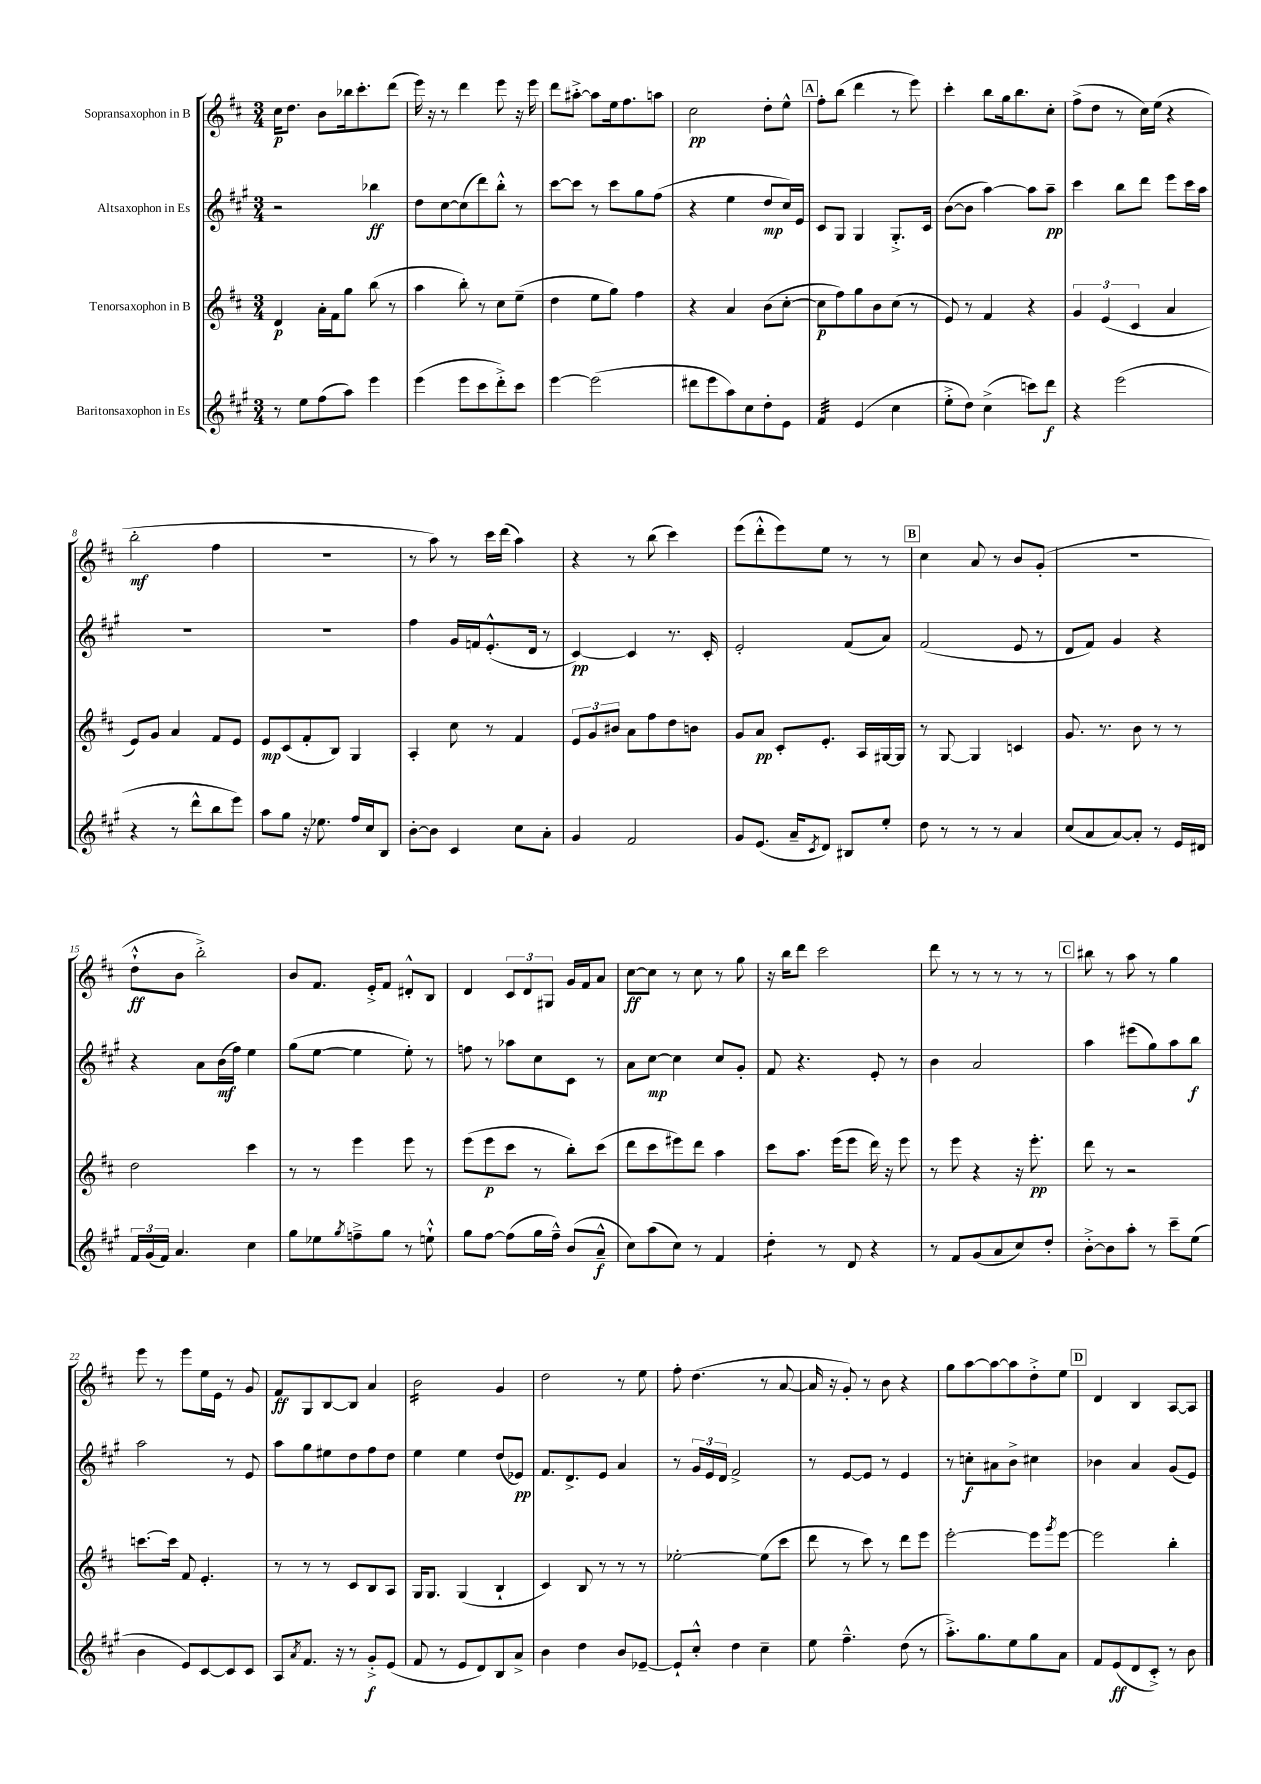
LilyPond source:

<<
\new StaffGroup <<
\new Staff = "s0" \with { instrumentName = "Sopransaxophon in B" } {
    \clef treble \key d \major \numericTimeSignature \time 3/4
    cis''16\p d''8. b'8 bes''16 cis'''8.-. d'''8( |
    e'''16) r16 r8 d'''4 e'''8 r16 e'''16 |
    d'''8 ais''8~-.-> ais''8 e''16 fis''8. a''8 |
    cis''2\pp d''8-. e''8-^ |
    \mark \markup { \box "A" } fis''8-. b''8( d'''4 r8 e'''8) |
    cis'''4-. b''8 g''16 b''8. cis''8-. |
    fis''8->( d''8 r8 cis''16) e''16( r4 |
    b''2-.\mf fis''4 |
    R2. |
    r8 a''8) r8 cis'''16 d'''16( a''4) |
    r4 r8 b''8( cis'''4) |
    e'''8( d'''8-.-^ e'''8) e''8 r8 r8 |
    \mark \markup { \box "B" } cis''4 a'8 r8 b'8 g'8-.( |
    R2. |
    d''8-!-^\ff b'8 b''2-.->) |
    b'8 fis'8. e'16-.-> fis'8 dis'8-.-^ b8 |
    d'4 \tuplet 3/2 { cis'8 d'8 gis8 } g'16 fis'16 a'8 |
    cis''8~\ff cis''8 r8 cis''8 r8 g''8 |
    r16 b''16 d'''8 cis'''2 |
    d'''8 r8 r8 r8 r8 r8 |
    \mark \markup { \box "C" } bis''8 r8 a''8 r8 g''4 |
    e'''8 r8 e'''8 e''16 e'16 r8 g'8 |
    fis'8\ff g8 b8~ b8 a'4 |
    b'2:16 g'4 |
    d''2 r8 e''8 |
    fis''8-. d''4.( r8 a'8~ |
    a'16 r16 g'8-.) r8 b'8 r4 |
    g''8 a''8~ a''8~ a''8 d''8-.-> e''8 |
    \mark \markup { \box "D" } d'4 b4 a8~ a8 \bar "|." |
}
\new Staff = "s1" \with { instrumentName = "Altsaxophon in Es" } {
    \clef treble \key a \major \numericTimeSignature \time 3/4
    r2 bes''4\ff |
    d''8 cis''8~ cis''8( d'''8) b''8-.-^ r8 |
    cis'''8~ cis'''8 r8 cis'''8 gis''8 fis''8( |
    r4 e''4 d''8\mp cis''16) e'16 |
    \mark \markup { \box "A" } cis'8 gis8 gis4 gis8.-.-> cis'16 |
    b'8~( b'8 a''4~) a''8 a''8--\pp |
    cis'''4 b''8 d'''8 e'''8 cis'''16 a''16 |
    R2. |
    R2. |
    fis''4 gis'16 f'16 e'8.-.-^( d'16 r8 |
    cis'4~\pp) cis'4 r8. cis'16-. |
    e'2-. fis'8( a'8) |
    \mark \markup { \box "B" } fis'2( e'8 r8 |
    d'8 fis'8) gis'4 r4 |
    r4 a'8 b'16\mf( fis''16) e''4 |
    gis''8( e''8~ e''4 e''8-.) r8 |
    f''8 r8 aes''8 cis''8 cis'8 r8 |
    a'8 cis''8~\mp cis''4 cis''8 gis'8-. |
    fis'8 r4. e'8-. r8 |
    b'4 a'2 |
    \mark \markup { \box "C" } a''4 eis'''8( gis''8) a''8 b''8\f |
    a''2 r8 e'8 |
    a''8 gis''8 eis''8 d''8 fis''8 d''8 |
    e''4 e''4 d''8( ees'8\pp) |
    fis'8. d'8.-> e'8 a'4 |
    r8 \tuplet 3/2 { gis'16 e'16 d'16 } fis'2-> |
    r8 e'8~ e'8 r8 e'4 |
    r8 c''8-.\f ais'8 b'8-> cis''4 |
    \mark \markup { \box "D" } bes'4 a'4 gis'8( e'8) \bar "|." |
}
\new Staff = "s2" \with { instrumentName = "Tenorsaxophon in B" } {
    \clef treble \key d \major \numericTimeSignature \time 3/4
    d'4\p a'16-. fis'16 g''8 b''8( r8 |
    a''4 b''8-.) r8 cis''8 e''8--( |
    d''4 e''8 g''8) fis''4 |
    r4 a'4 b'8( cis''8~-. |
    \mark \markup { \box "A" } cis''8\p fis''8) g''8 b'8 cis''8( r8 |
    e'8) r8 fis'4 r4 |
    \tuplet 3/2 { g'4 e'4( cis'4 } a'4 |
    e'8) g'8 a'4 fis'8 e'8 |
    e'8\mp cis'8( fis'8-. b8) g4 |
    a4-. cis''8 r8 fis'4 |
    \tuplet 3/2 { e'8 g'8 bis'8 } a'8 fis''8 d''8 b'8 |
    g'8 a'8\pp cis'8-. e'8.-. a16 gis16~ gis16 |
    \mark \markup { \box "B" } r8 g8~ g4 c'4 |
    g'8. r8. b'8 r8 r8 |
    d''2 cis'''4 |
    r8 r8 e'''4 e'''8 r8 |
    e'''8( e'''8\p cis'''8 r8 b''8-.) cis'''8( |
    d'''8 cis'''8 eis'''8) d'''8 a''4 |
    cis'''8 a''8. e'''16( e'''8 d'''16) r16 e'''8 |
    r8 e'''8 r4 r16 e'''8.-.\pp |
    \mark \markup { \box "C" } d'''8 r8 r2 |
    c'''8.~ c'''16 fis'8 e'4.-. |
    r8 r8 r8 cis'8 b8 a8 |
    g16 g8. g4( b4-! |
    cis'4) b8 r8 r8 r8 |
    ees''2~-. ees''8( cis'''8 |
    d'''8 r8 cis'''8) r8 d'''8 e'''8 |
    e'''2~-. e'''8 \acciaccatura { g'''8 } e'''8~ |
    \mark \markup { \box "D" } e'''2 b''4-. \bar "|." |
}
\new Staff = "s3" \with { instrumentName = "Baritonsaxophon in Es" } {
    \clef treble \key a \major \numericTimeSignature \time 3/4
    r8 e''8 fis''8( a''8) e'''4 |
    e'''4( e'''8 cis'''8 d'''8-.->) cis'''8 |
    e'''4~ e'''2( |
    dis'''8 e'''8 a''8) cis''8 d''8-. e'8 |
    \mark \markup { \box "A" } fis'4:32 e'4( cis''4 |
    e''8-.-> d''8) cis''4->( c'''8) d'''8\f |
    r4 e'''2( |
    r4 r8 d'''8-^ b''8 e'''8) |
    a''8 gis''8 r16 ees''8. fis''16 cis''16 b8 |
    b'8~-. b'8 cis'4 cis''8 a'8-. |
    gis'4 fis'2 |
    gis'8 e'8.( a'16-- \acciaccatura { cis'8 } d'8) bis8 e''8-. |
    \mark \markup { \box "B" } d''8 r8 r8 r8 a'4 |
    cis''8( a'8 a'8~) a'8-. r8 e'16 dis'16 |
    \tuplet 3/2 { fis'16 gis'16( fis'16) } a'4. cis''4 |
    gis''8 ees''8 \acciaccatura { gis''8 } f''8---> gis''8 r8 e''8-!-^ |
    gis''8 fis''8~ fis''8( gis''16 fis''16---^) b'8( a'8---^\f |
    cis''8) a''8( cis''8) r8 fis'4 |
    d''4:8-. r8 d'8 r4 |
    r8 fis'8 gis'8( a'8 cis''8) d''8-. |
    \mark \markup { \box "C" } b'8~-.-> b'8 a''8-. r8 cis'''8-- e''8( |
    b'4 e'8) cis'8~ cis'8 cis'8 |
    a8 \acciaccatura { a'8 } fis'8. r16 r8 gis'8-.->\f e'8( |
    fis'8 r8 e'8 d'8) b8 a'8-> |
    b'4 d''4 b'8 ees'8~-- |
    ees'8-! cis''8-.-^ d''4 cis''4-- |
    e''8 fis''4.---^ d''8( r8 |
    a''8.-.->) gis''8. e''8 gis''8 a'8 |
    \mark \markup { \box "D" } fis'8 e'8\ff( d'8 cis'8-.->) r8 b'8 \bar "|." |
}
>>
>>
